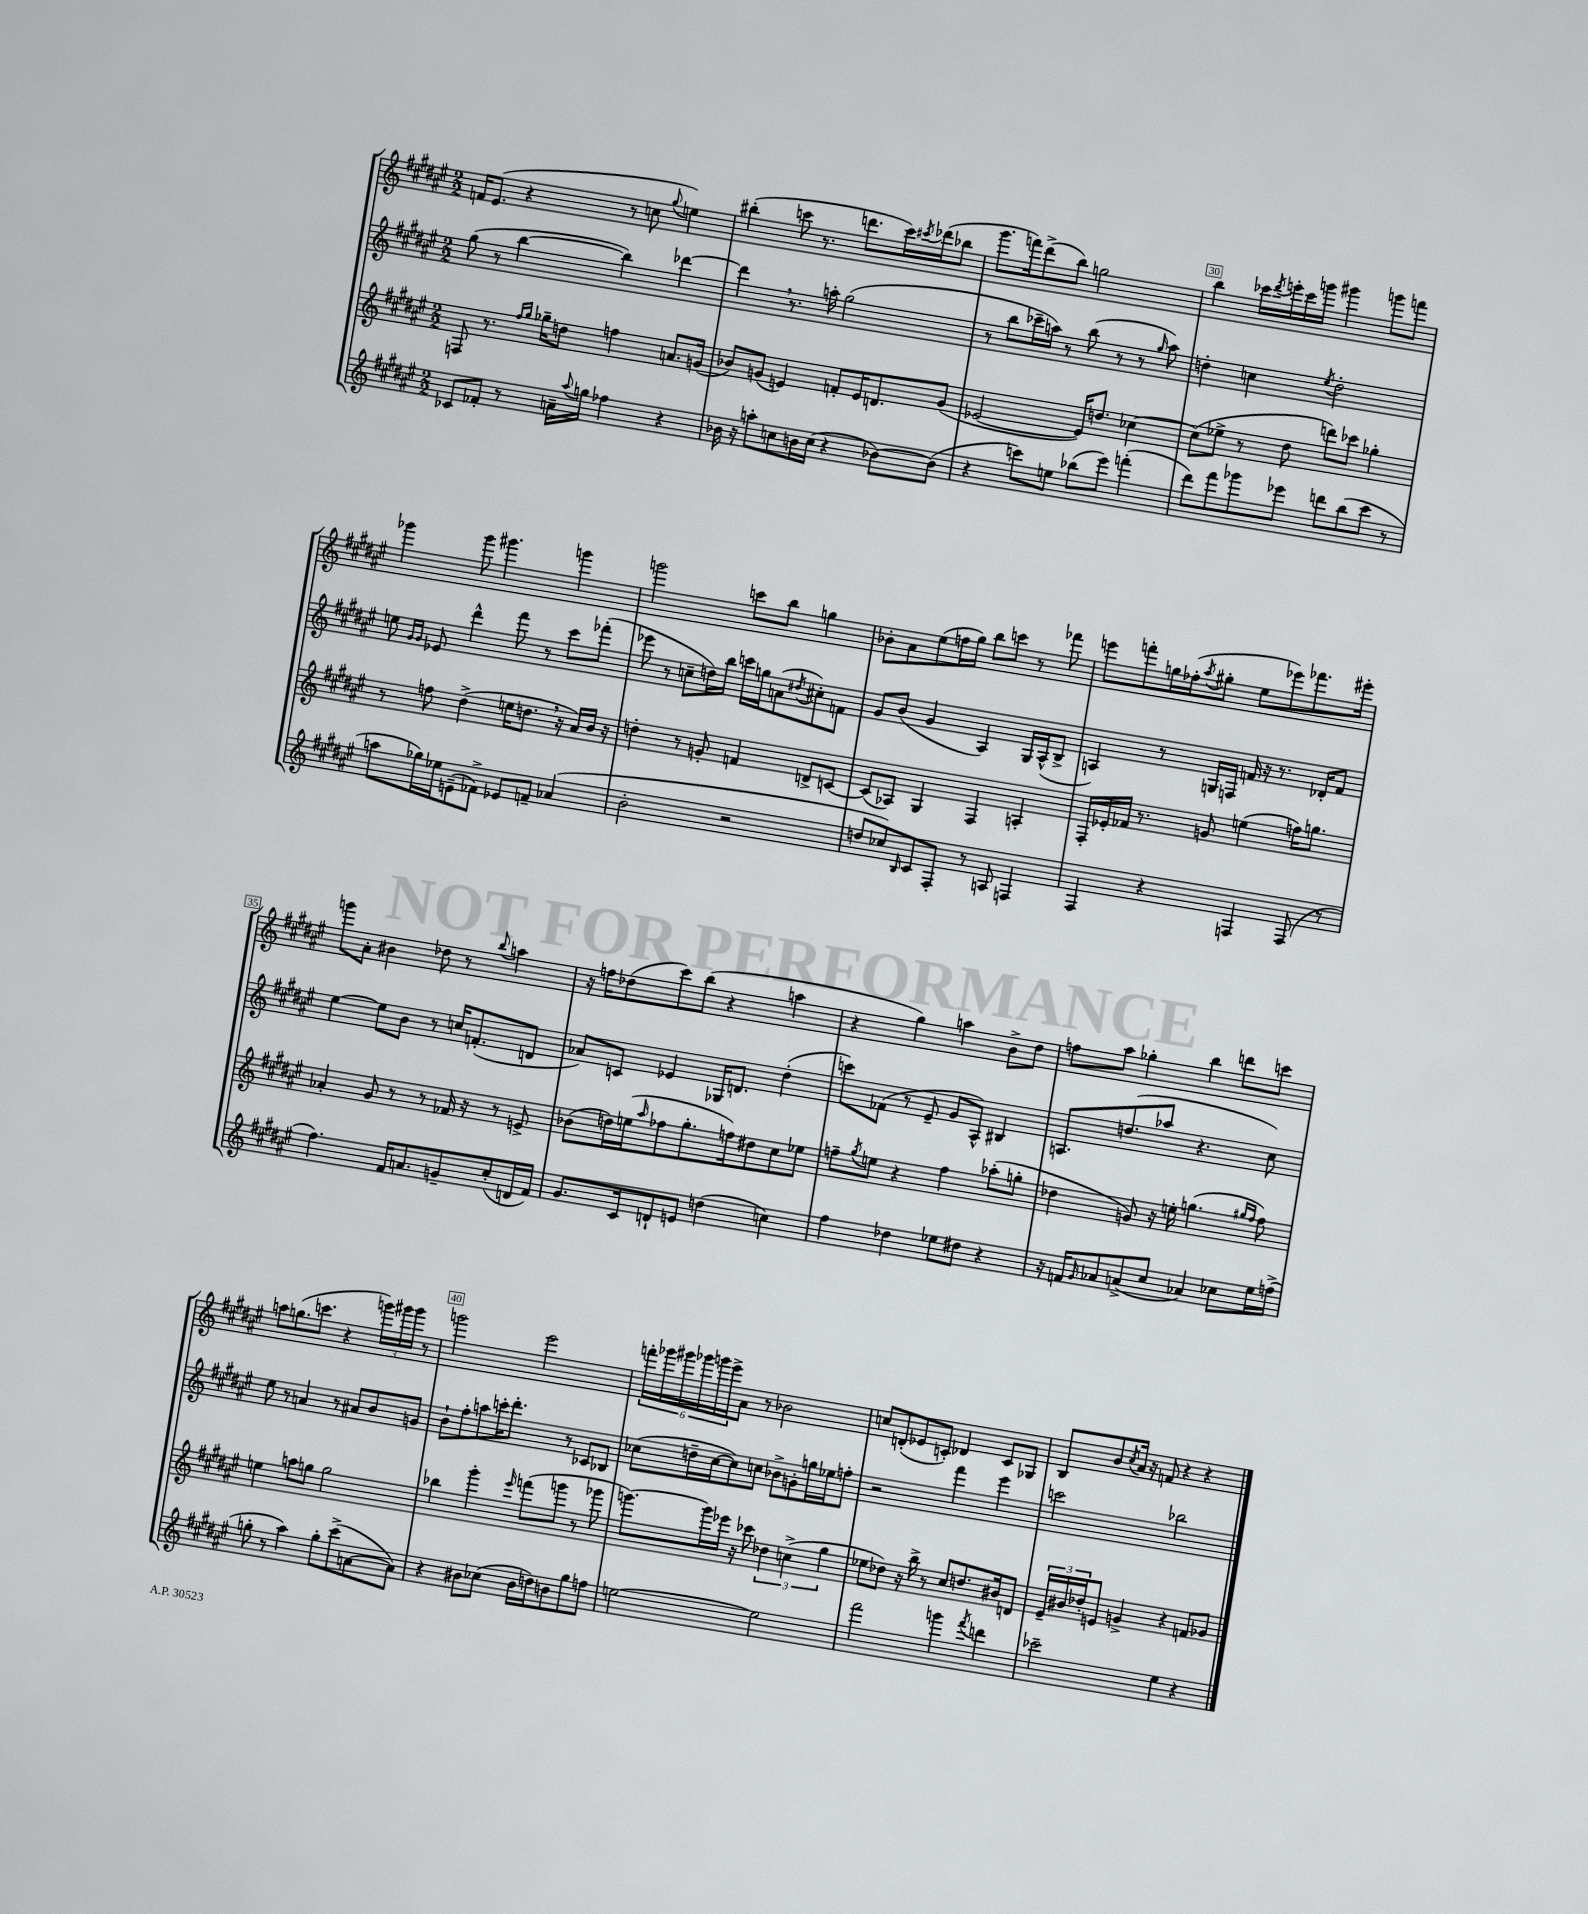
<<
\new StaffGroup <<
\new Staff = "s0" {
    \clef treble \key fis \major \numericTimeSignature \time 2/2
    f'16 eis'8.( r4 r8 c''8 \appoggiatura { gis''8 } e''4) |
    bis''4-.( c'''8 r8. d'''8. c'''16) \acciaccatura { cis'''8 } des'''16( bes''8 |
    gis'''8. f'''16) dis'''8->( b''8) g''2 |
    b''4 ces'''16 \acciaccatura { dis'''8 } e'''16-. ces'''16 g'''16 gis'''4 g'''8 f'''8 |
    ges'''4 ges'''8 gis'''4. g'''4 |
    g'''2 c'''8 b''8 g''4 |
    bes'8-. ais'8 eis''8( f''16 gis''16) b''8 c'''8 r8 fes'''8 |
    e'''8 f'''8-. g''16 fes''16-.( \acciaccatura { ais''8 } gis''8-. eis''8 ees'''8) fes'''8. eis'''16-. |
    g'''8 ais'8-. bis'4 des''8 r8 \appoggiatura { b''8 } a''4 |
    r16 f''16 des''8( cis'''8) b''8( r4 a''4 |
    r4 gis''4) a''4 b'8-> dis''8 |
    f''8 ais''8 ges''4-. b''4 d'''8 c'''8 |
    a''8 g''8.( c'''8. r4 \tuplet 3/2 { g'''16) gis'''16 gis'''16 } r8 |
    g'''2 eis'''2 |
    \tuplet 6/4 { f'''16-. ges'''16 gis'''16 ges'''16 g'''16 eis'''16-> } ais'8 r8 bes'2 |
    c''8 d'8-.( ees'8 c'8-.) des'4 c'8 ges8 |
    b8 b'8 \acciaccatura { cis''8 } ais'16 r16 f'8 r4 r4 \bar "|." |
}
\new Staff = "s1" {
    \clef treble \key fis \major \numericTimeSignature \time 2/2
    gis''8( r8 b''4~ b''4) des'''4~ |
    des'''4 \breathe r8. a''16-. gis''2( |
    r8 b''8 ces'''16-- a''16) r8 b''8( r8 r8 \grace { gis''16 } a''8) |
    d''4-. c''4 \acciaccatura { eis''8 } d''2-. |
    e''8 \grace { gis'16 gis'16 } ees'8 dis'''4-^ fis'''8 r8 cis'''8 fes'''8-.( |
    ees'''8 r8 c''8-- d''16) b''16 c'''16 g''16 a'8( \acciaccatura { dis''8 } cis''8-.) f'8 |
    gis'8 b'8( gis'4 ais4) gis16 ais16-^( b8-> |
    a4) r8 g16 f16 f'16 r16 r8. des'16-. f'8 |
    eis''4~ eis''8 b'8 r8 c''16 f'8.-.( d'8 |
    aes'8) c'8 ees'4 ges16 d'8. dis''4-.( |
    c'''8) fes'8( r8 eis'8-- gis'8 ais8-^) bis4 |
    a8. d''8.( aes''8 r4. cis''8) |
    eis''8 r8 a'4 r8 ais'8 b'8 g'8 |
    b'8-! fis''8-. a''8 c'''16-. dis'''8.-. r8 ces'8 bes8 |
    ces''8( d''16-- ces''16~ ces''8) c''8 bes'8-> g'8-. g''16 ees''16 f''8-. |
    r2 fis'''4 eis'''4 |
    c'''2 bes''2 \bar "|." |
}
\new Staff = "s2" {
    \clef treble \key fis \major \numericTimeSignature \time 2/2
    f8 r8. \grace { fis''16 gis''16 } ges''16-- d''8 f''4 a'8. g'16( |
    bes'8) g'8( e'4) f'8-. e'16 d'8. g'8( |
    ees'2~ ees'16) d''8. ces''4~ |
    ces''8( ees''8-> r8 dis''8 d'''8) ces'''8 ges''4-. |
    r8 f''8 dis''4->( e''16 d''8. \breathe r16 ais'16) b'16 r16 |
    d''4-. r8 g'8-. f'4 d'8-> c'8~ |
    c'8( aes8) gis4 fis4 a4-. |
    fis16-. ees'16-. fes'16 r8. g'8 e''4( f''16) g''8. |
    aes'4-. gis'8 r8 r8 fes'16 r16 r8 e'8-> |
    bes'8( d''16) e''16( \grace { ais''16 } fes''8 gis''8.-. f''16) dis''8 cis''8 ees''8 |
    f''8-- \acciaccatura { gis''8 } e''8 r4 f''4 aes''8-.( g''8-. |
    des''4 g'8) r16 e''16-. g''4.( \grace { gis''16 fis''16 } fis''8) |
    e''4 a''8 g''8 g''2 |
    bes''4 gis'''4-. \grace { eis'''16 } f'''8( g'''8 r8 ges'''8 |
    g'''8.~) g'''16 ees'''16 r16 ces'''8 \tuplet 3/2 { des''4 c''4->( gis''4 } |
    ees''8 des''8) r16 b''16-> r8 cis''8 d''8. bis'16 d'8 |
    \tuplet 3/2 { eis'16-- bis'16 des''16-. } e'8 g'4-> r4 f'8 ges'8 \bar "|." |
}
\new Staff = "s3" {
    \clef treble \key fis \major \numericTimeSignature \time 2/2
    ces'8 fes'8-. r8 a'16-- \appoggiatura { ais''8 } g''16 fes''4 r4 |
    bes'16 r16 a''8-. c''8 b'16 c''16( r4 bes'8~) bes'8( |
    r4 c'''8) e''8 bes''8( eis'''8) f'''4-.( |
    dis'''8) fis'''8 ges'''8 ees'''8 d'''8 b''8( cis'''8 r8 |
    a''8 ges''16) ees''16 e'8--( fes'8->) ees'8 f'8-- aes'4( |
    b'2-. r2 |
    d''8 ces''8) \grace { b16 } cis'8 fis8-. r8 a8 f4 |
    fis4 r4 f4 f8( r8 |
    fis''4.) fis'16 a'8. g'8-- cis''8-.( d'16 fis'16) |
    gis'8. cis'16 d'8-! e'8 d''4( c''4) |
    fis''4 des''4 ees''8 dis''8 r4 |
    r16 f'16 \grace { gis'16 } aes'8 a'8->( cis''8 aes'4) ces''8 eis''16 f''16->( |
    g''8-. r8 ais''4) g''8-. cis'''8->( a'8~ a'8) |
    r4 bis'8 ces''8( bis'16 d''16) b'8 gis''8 f''8 |
    e''2~ e''2 |
    fis'''2 g'''4 \acciaccatura { fis'''8 } d'''4 |
    ces'''2-- eis''4 r4 \bar "|." |
}
>>
>>
\layout { \context { \Score currentBarNumber = #27 \override BarNumber.break-visibility = ##(#f #t #t) barNumberVisibility = #(every-nth-bar-number-visible 5) \override BarNumber.stencil = #(make-stencil-boxer 0.1 0.3 ly:text-interface::print) } }
